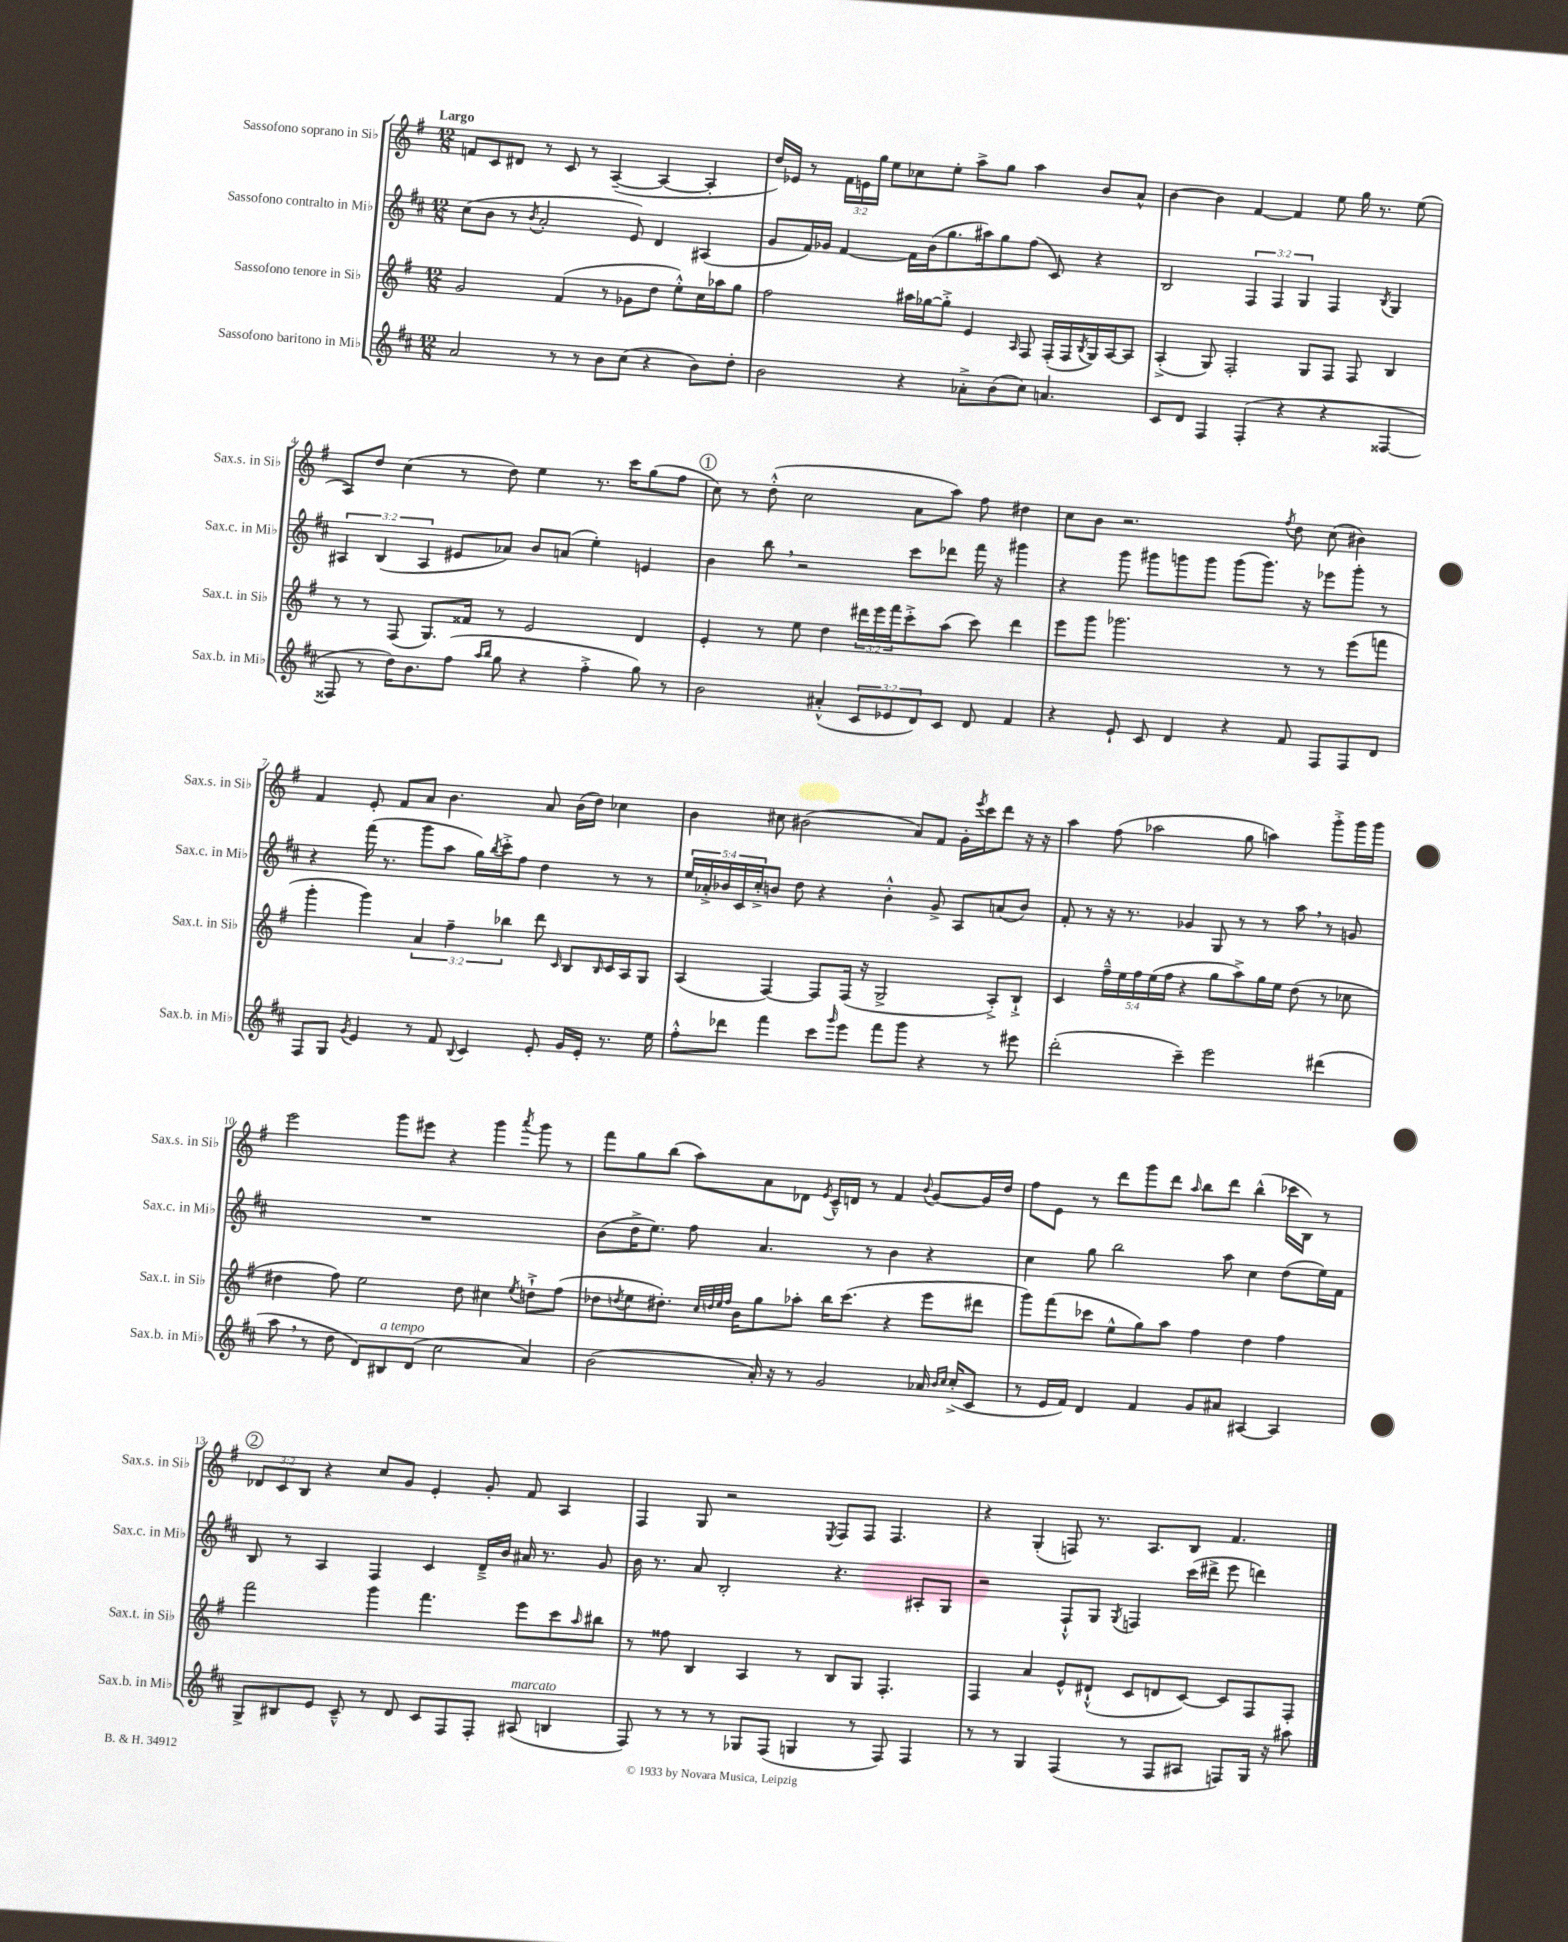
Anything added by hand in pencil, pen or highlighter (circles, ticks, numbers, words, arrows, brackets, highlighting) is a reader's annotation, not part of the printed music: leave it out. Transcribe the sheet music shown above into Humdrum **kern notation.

**kern	**kern	**kern	**kern
*staff4	*staff3	*staff2	*staff1
*clefG2	*clefG2	*clefG2	*clefG2
*k[f#c#]	*k[f#]	*k[f#c#]	*k[f#]
*M12/8	*M12/8	*M12/8	*M12/8
2a/	2g/	(8cc#\L	8f/L
.	.	8b\J	8c/
.	.	8r	8d#/J
.	.	8qb/	.
.	.	2a'/	8r
8r	(4f#/	.	8c/
8r	.	.	8r
8b\L	8r	.	([4A~/
(8cc#\J	8g-\L	8e/)	.
4r	8dd\J	4d/	4A/_
.	8ee'^^\L)	.	.
8b\L)	16cc\L	(4A#/	4A'/]
.	16aa-\J	.	.
8dd'\J	8gg\J	.	.
=	=	=	=
2b\	2ff#\	8g/L	16dd/LL)
.	.	.	16e-/JJ
.	.	16f#/L)	8r
.	.	16g-/JJ	.
.	.	[4f#/	24f#\LL
.	.	.	24e\
.	.	.	24gg\JJ
.	.	.	8ee\L
4r	16aa#\LL	16f#\]LL	8cc-\
.	[16gg-\J	(16b\J	.
.	8gg-'^\]J	8.gg\	8ee'\J
8a-'^\L	4e/	.	8aa^\L
.	.	16aa#\k)	.
(8b\	.	8gg\	8gg\J
.	16qqA/	.	.
8cc#\J)	8F#/	(8ff#\J	4aa\
4.a/	(16F#'/LL	8c#/)	.
.	16F#/	.	.
.	8qB/	.	.
.	16G/)	4r	8b/L
.	[16A/J	.	.
.	8A/]J	.	8a^^/J
=	=	=	=
8c#/L	(4A'^/	2B/	[4b\
8d/J	.	.	.
4F#/	8G/)	.	4b\]
.	2F#'/	.	.
(4F#'/	.	6F#/	[4f#/
.	.	6F#/	.
4r	.	.	4f#/]
.	.	6G/	.
.	8G/L	.	.
4r	8F#/J	4F#/	8ee\
.	8F#/	.	16gg\
.	.	.	8.r
.	.	8qB/	.
[4F##/	4B/	4G/	.
.	.	.	(8ee\
=	=	=	=
8F##/]	8r	6A#/	8A/L)
8r	8r	.	8dd/J
.	.	(6B/	.
16dd\LK)	(8F#/	.	(4cc\
8.b\	.	.	.
.	.	6A#/	.
.	8.G/L)	.	.
(8ff#\J	.	8e#/L	8r
.	16f##/Jk	.	.
16qqaa/LL	.	.	.
16qqbb/JJ	.	.	.
8gg\	8r	8a-/J)	8dd\)
4r	2e/	8b/L	4ee\
.	.	(8a/J	.
4ff#'^\	.	4ee'\)	8.r
.	.	.	16ccc\LK
8gg\)	4d/	4e/	(8gg\
8r	.	.	8ff#\J
=	=	=	=
2b\	4e'/	4b\	8cc\)
.	.	.	8r
.	8r	8bb\	(8dd'^^\
.	8ee\	2r	2cc\
(4a#'^^/	4dd\	.	.
12c#/L	24ddd#\LL	.	.
.	24eee\	.	.
12e-/	24fff#\J	.	.
.	8ccc'^\	8ccc#\L	8a\L
12d/)	.	.	.
8c#/J	(8aa\J	8ddd-\J	8aa\J)
8d/	8ccc\)	16fff#\	8ff#\
.	.	16r	.
4f#/	4ddd#\	4ggg#\	4dd#\
=	=	=	=
4r	8eee\L	4r	8cc\L
.	8ggg\J	.	8b\J
8e`/	2.ggg-\	8ggg\	2.r
8c#/	.	8ggg#\L	.
4d/	.	8ggg\	.
.	.	8ggg\J	.
4r	.	(8ggg\L	.
.	.	8.ggg\J)	.
.	.	.	8qff#/
8f#/	8r	.	8dd\
.	.	16r	.
8F#/L	8r	8eee-\L	(8cc\
8F#/	(8eee\L	8ggg'\J	4b#\)
8d/J	8fff\J	8r	.
=	=	=	=
8F#/L	4ggg'\	4r	4f#/
8G/J	.	.	.
8qg/	.	.	.
4e/	4ggg\)	(16fff#\	8e'/
.	.	8.r	.
.	.	.	8f#/L
8r	6a/	8ggg\L	8a/J
8f#/	.	8aa\J	4.b\
.	6ff#~\	.	.
8qqB/	.	.	.
4c#/	.	16gg\LL)	.
.	.	8qbb/	.
.	.	16ccc#'^\J	.
.	6bb-\	.	.
.	.	8ff#\J	.
8e'/	8ddd\	4dd\	8a/
.	16qqc/	.	.
16g/LL	8B/L	.	(16b\LL
16e'/JJ	.	.	16dd\JJ)
.	16qqB/	.	.
8.r	16c/L	8r	4cc-\
.	16A/J	.	.
.	8G/J	8r	.
16ee\	.	.	.
=	=	=	=
8ff#'^^\L	(4A/	20ee/LL	4b\
.	.	20a-'^/	.
.	.	20b-/	.
8ddd-\J	.	.	.
.	.	20c#/	.
.	.	20cc#'^/J	.
4fff#\	[4F#/)	8b/J	8cc#\
.	.	8dd\	(2b#\
8ccc#\L	8F#/]L	4r	.
16qqggg/	.	.	.
8eee\J	(16F#/Jk	.	.
.	16r	.	.
8fff#\L	2G^/	4b'^^\	.
8ggg\J	.	.	8a/L)
4r	.	8g^/	8f#/J
.	.	8A/L	16g'\LL
.	.	.	8qeee/
.	.	.	16ccc\J
8r	8A'^/L)	(8a/	8ddd\J
8eee#\	8B`^/J	8b/J)	16r
.	.	.	16r
=	=	=	=
(2ddd'\	4c/	8f#'/	4aa\
.	.	8r	.
.	20ff#~^^\LL	16r	(8ff#\
.	20ee\	.	.
.	.	8.r	.
.	20ff#\	.	.
.	.	.	2aa-\
.	(20ee\	.	.
.	20ff#\JJ	.	.
4ccc#~\)	4r	4g-/	.
2eee\	8gg\L	8G/	.
.	8aa^\)	8r	8gg\
.	16gg\L	8r	4aa\)
.	16ee\JJ	.	.
.	(8dd\	8aa\	.
(4ddd#\	8r	8r	8ggg'^\L
.	8cc-\	8g/	16ggg\L
.	.	.	16ggg\JJ
=	=	=	=
8aa\	4dd#\	1.r	2eee\
8r	.	.	.
8dd\	8ff#\)	.	.
8d/L)	2ee\	.	.
8B#/	.	.	8ggg\L
(8d/J	.	.	8eee#\J
2cc#\	.	.	4r
.	8dd#\	.	.
.	4cc#\	.	4ggg\
.	8qee/	.	8qaaa/
4a/)	8dd`^\L	.	8ggg\
.	(8ff#\J	.	8r
=	=	=	=
(2b\	8dd-\L	(8b\L	8fff#\L
.	8qdd/	.	.
.	8ee\	16dd^\K	8gg\
.	.	8.ee\J)	.
.	8.dd#'\J)	.	(8bb\J
.	.	8ff#\	8aa\L)
.	32qqcc/LLL	.	.
.	32qqdd/	.	.
.	32qqee/	.	.
.	32qqff#/JJJ	.	.
.	16b\LK	.	.
16a'/)	8gg\	4.a/	8a\
16r	.	.	.
8r	8aa-'\J	.	8d-\J
.	.	.	8qe/
2g/	16bb\LK	.	16c~^^/LL
.	(8.ccc\J	.	16d/JJ
.	.	8r	8r
.	4r	4b\	4f#/
.	.	.	8qqb/
16a-/	8eee\L	4r	[8g/L
16qqb/LL	.	.	.
16qqcc#/JJ	.	.	.
(16cc#'^/LK	.	.	.
8c#/J	8ddd#\J	.	16g/]L
.	.	.	16dd/JJ
=	=	=	=
8r	8ggg\L)	4cc#\	8ff#\L
16e/LL	(8fff#\	.	8e\J
16f#/JJ)	.	.	.
4d/	8ccc-\J	8gg\	8r
.	8ee^^\L	2bb\	8ddd\L
4f#/	8gg\)	.	8ggg\
.	8aa\J	.	8ddd\J
.	.	.	16qqaa/
8g/L	4ff#\	.	8bb\L
8a#/J	.	8aa\	8ddd\J
[4A#/	4dd\	4cc#\	(4bb^^\
4A#/]	4ff#\	(8dd\L	16ccc-\LL
.	.	.	16B\JJ)
.	.	16ee\L)	8r
.	.	16f#\JJ	.
=	=	=	=
8G^/L	2fff#\	8B/	12d-/L
.	.	.	12c/
8B#/	.	8r	.
.	.	.	12B/J
8e/J	.	4A/	4r
8c#~^^/	.	.	.
8r	4ggg\	4F#/	8cc/L
8d/	.	.	8g/J
8c#/L	4.fff#\	4c#/	4e'/
8F#/	.	.	.
8F#'/J	.	16d~^/LL	8g'/
.	.	16b/JJ	.
(8A#/	8eee\L	16a#/	8f#/
.	.	8.r	.
4B/	8ccc\	.	4A/
.	16qqaa/	.	.
.	8bb#\J	8g/	.
=	=	=	=
8F#/)	8r	16b\	4F#/
.	.	8.r	.
8r	8ff##\	.	.
8r	4B/	8a/	8G/
8r	.	2B'/	2r
8G-/L	4A/	.	.
(8F#/J	.	.	.
4G/	8r	.	.
.	.	.	8qE/
.	8B/L	4.r	8F#/L
8r	8G/J	.	8F#/J
8F#/)	4.F#'/	.	4.F#/
4F#/	.	8A#'/L	.
.	.	8G/J	.
=	=	=	=
8r	4F#/	2r	4r
8r	.	.	.
4G/	4a/	.	(4G'/
(4F#/	8e^^/L	8F#`^^/L	8F/)
.	(8d#`^^/J	8G/J	8.r
.	.	8qG/	.
8r	8c/L	4F/	.
.	.	.	8.A/L
8F#/L	8d/	.	.
8A#/J	[8c/J)	(16ccc#\LL	8B/J
.	.	16ddd#^\JJ	.
8F/L)	8c/]L	8eee\	4.f#/
16G/Jk	8F#/	4ddd\)	.
16r	.	.	.
8aa#\	8F#'/J	.	.
==	==	==	==
*-	*-	*-	*-
